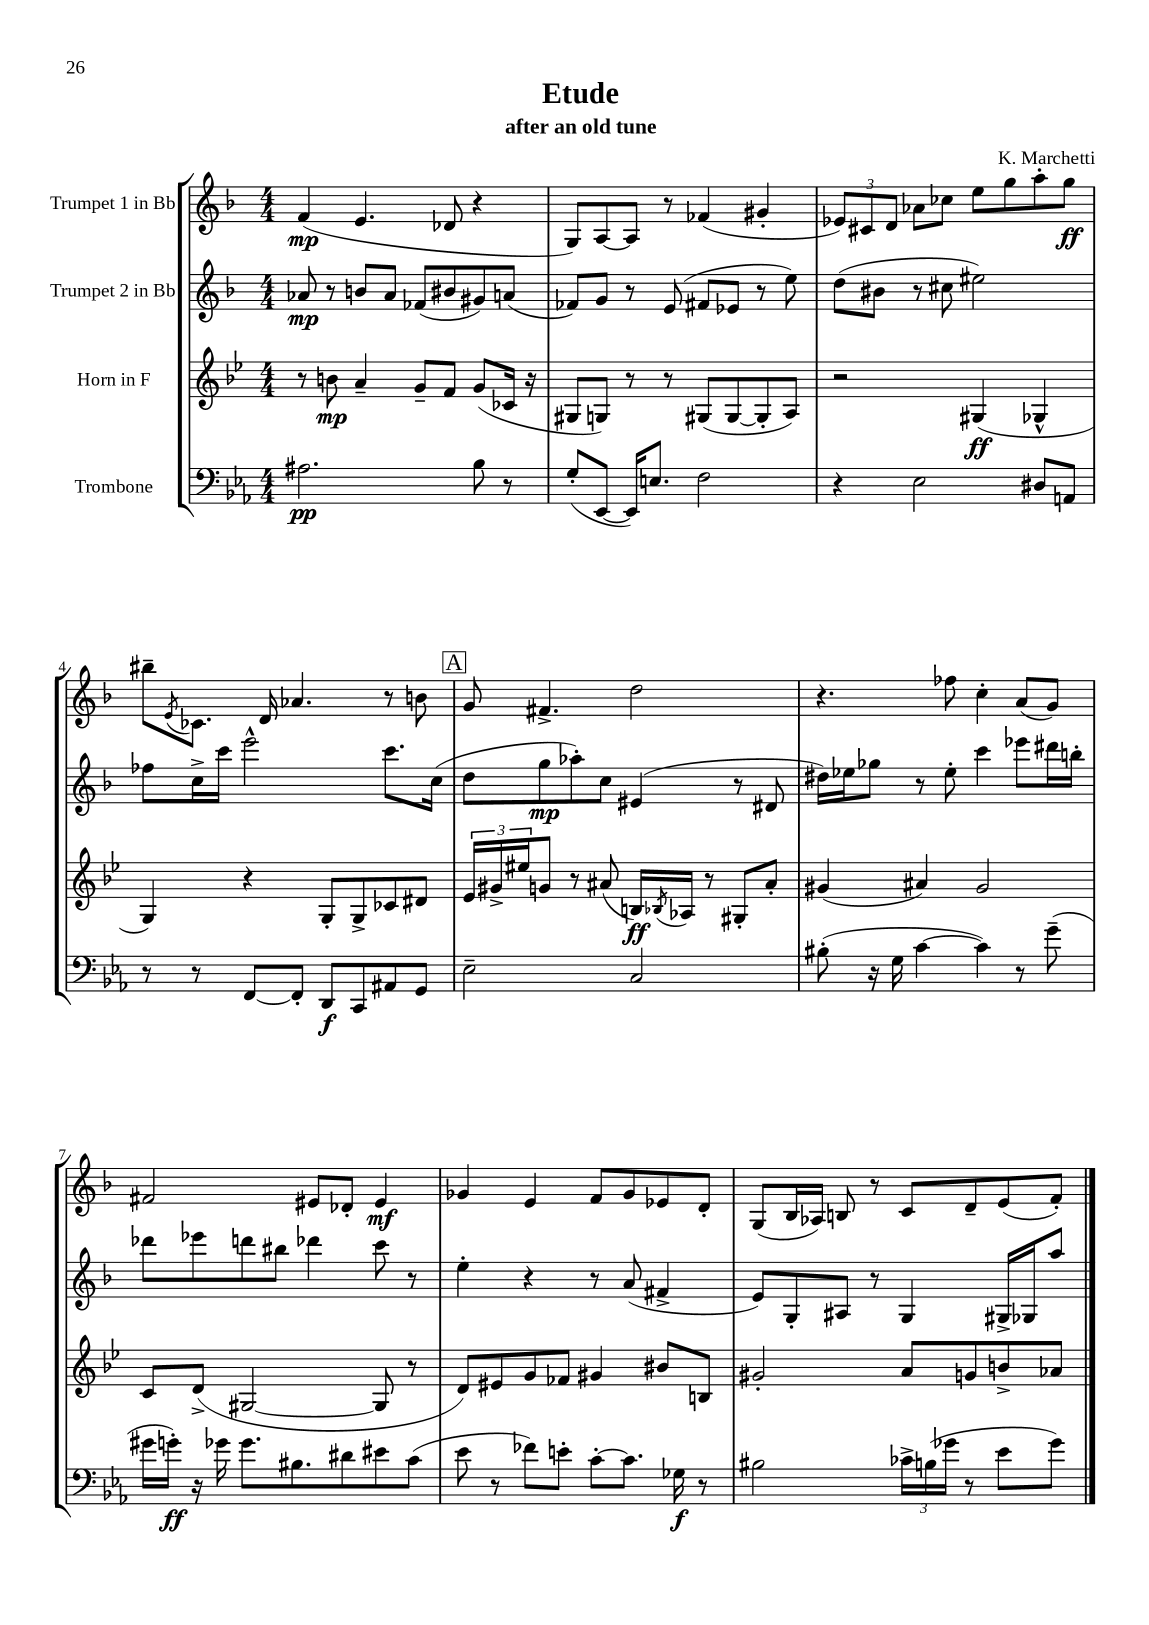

**kern	**kern	**kern	**kern
*staff4	*staff3	*staff2	*staff1
*clefF4	*clefG2	*clefG2	*clefG2
*k[b-e-a-]	*k[b-e-]	*k[b-]	*k[b-]
*M4/4	*M4/4	*M4/4	*M4/4
2.A#	8r	8a-	(4f
.	8b	8r	.
.	4a~	8b	4.e
.	.	8a-	.
.	8g~	(8f-	.
.	8f	8b#	8d-
8B-	(8g	8g#)	4r
8r	16c-	(8a	.
.	16r	.	.
=	=	=	=
(8G'	8G#	8f-)	8G)
[8EE-	8G)	8g	[8A
16EE-])	8r	8r	8A]
8.E	.	.	.
.	8r	(8e	8r
2F	(8G#	8f#	(4f-
.	[8G#	8e-	.
.	8G#']	8r	4g#'
.	8A)	8ee)	.
=	=	=	=
4r	2r	(8dd	12e-)
.	.	.	12c#
.	.	8b#	.
.	.	.	12d
2E-	.	8r	8a-
.	.	8cc#	8cc-
.	(4G#	2ee#)	8ee
.	.	.	8gg
8D#	4G-^^	.	8aa'
8AA	.	.	8gg
=	=	=	=
8r	4G)	8ff-	8bb#~
.	.	.	8qe
8r	.	16cc^	8.c-
.	.	16ccc	.
[8FF	4r	2eee^^	.
.	.	.	16d
8FF']	.	.	4.a-
8DD	8G'	.	.
8CC	8G^	.	.
8AA#	8c-	8.ccc	8r
8GG	8d#	.	8b
.	.	(16cc	.
=	=	=	=
2E-~	24e-	8dd	8g
.	24g#^	.	.
.	24ee#	.	.
.	8g	8gg	4.f#^
.	8r	8aa-')	.
.	(8a#	8cc	.
2C	16B)	(4e#	2dd
.	8qB-	.	.
.	16A-	.	.
.	8r	.	.
.	8G#'	8r	.
.	8a#'	8d#	.
=	=	=	=
(8B#'	(4g#	16dd#)	4.r
.	.	16ee-	.
16r	.	8gg-	.
16G	.	.	.
[4c	4a#)	8r	.
.	.	8ee-'	8ff-
4c])	2g#	4ccc	4cc'
8r	.	8eee-	(8a
(8g~	.	16ddd#	8g)
.	.	16bb'	.
=	=	=	=
16g#	8c	8ddd-	2f#
16g')	.	.	.
16r	(8d^	8eee-	.
16g-	.	.	.
8.g-	[2G#	8ddd	.
.	.	8bb#	.
8.B#	.	.	.
.	.	4ddd-	8e#
8d#	.	.	8d-'
8e#	8G#]	8ccc	4e#
(8c	8r	8r	.
=	=	=	=
8e-	8d)	4ee'	4g-
8r	8e#	.	.
8f-)	8g	4r	4e
8e'	8f-	.	.
[8c'	4g#	8r	8f
8.c]	.	(8a	8g-
.	8b#	4f#^	8e-
16G-	.	.	.
8r	8B	.	8d'
=	=	=	=
2B#	2g#'	8e)	(8G
.	.	8G'	16B-
.	.	.	16A-)
.	.	8A#	8B
.	.	8r	8r
24c-^	8a	4G	8c
(24B	.	.	.
24g-	.	.	.
8r	8g	.	8d~
8e-	8b^	16G#^	(8e
.	.	16G-	.
8g-)	8a-	8aa	8f')
==	==	==	==
*-	*-	*-	*-
